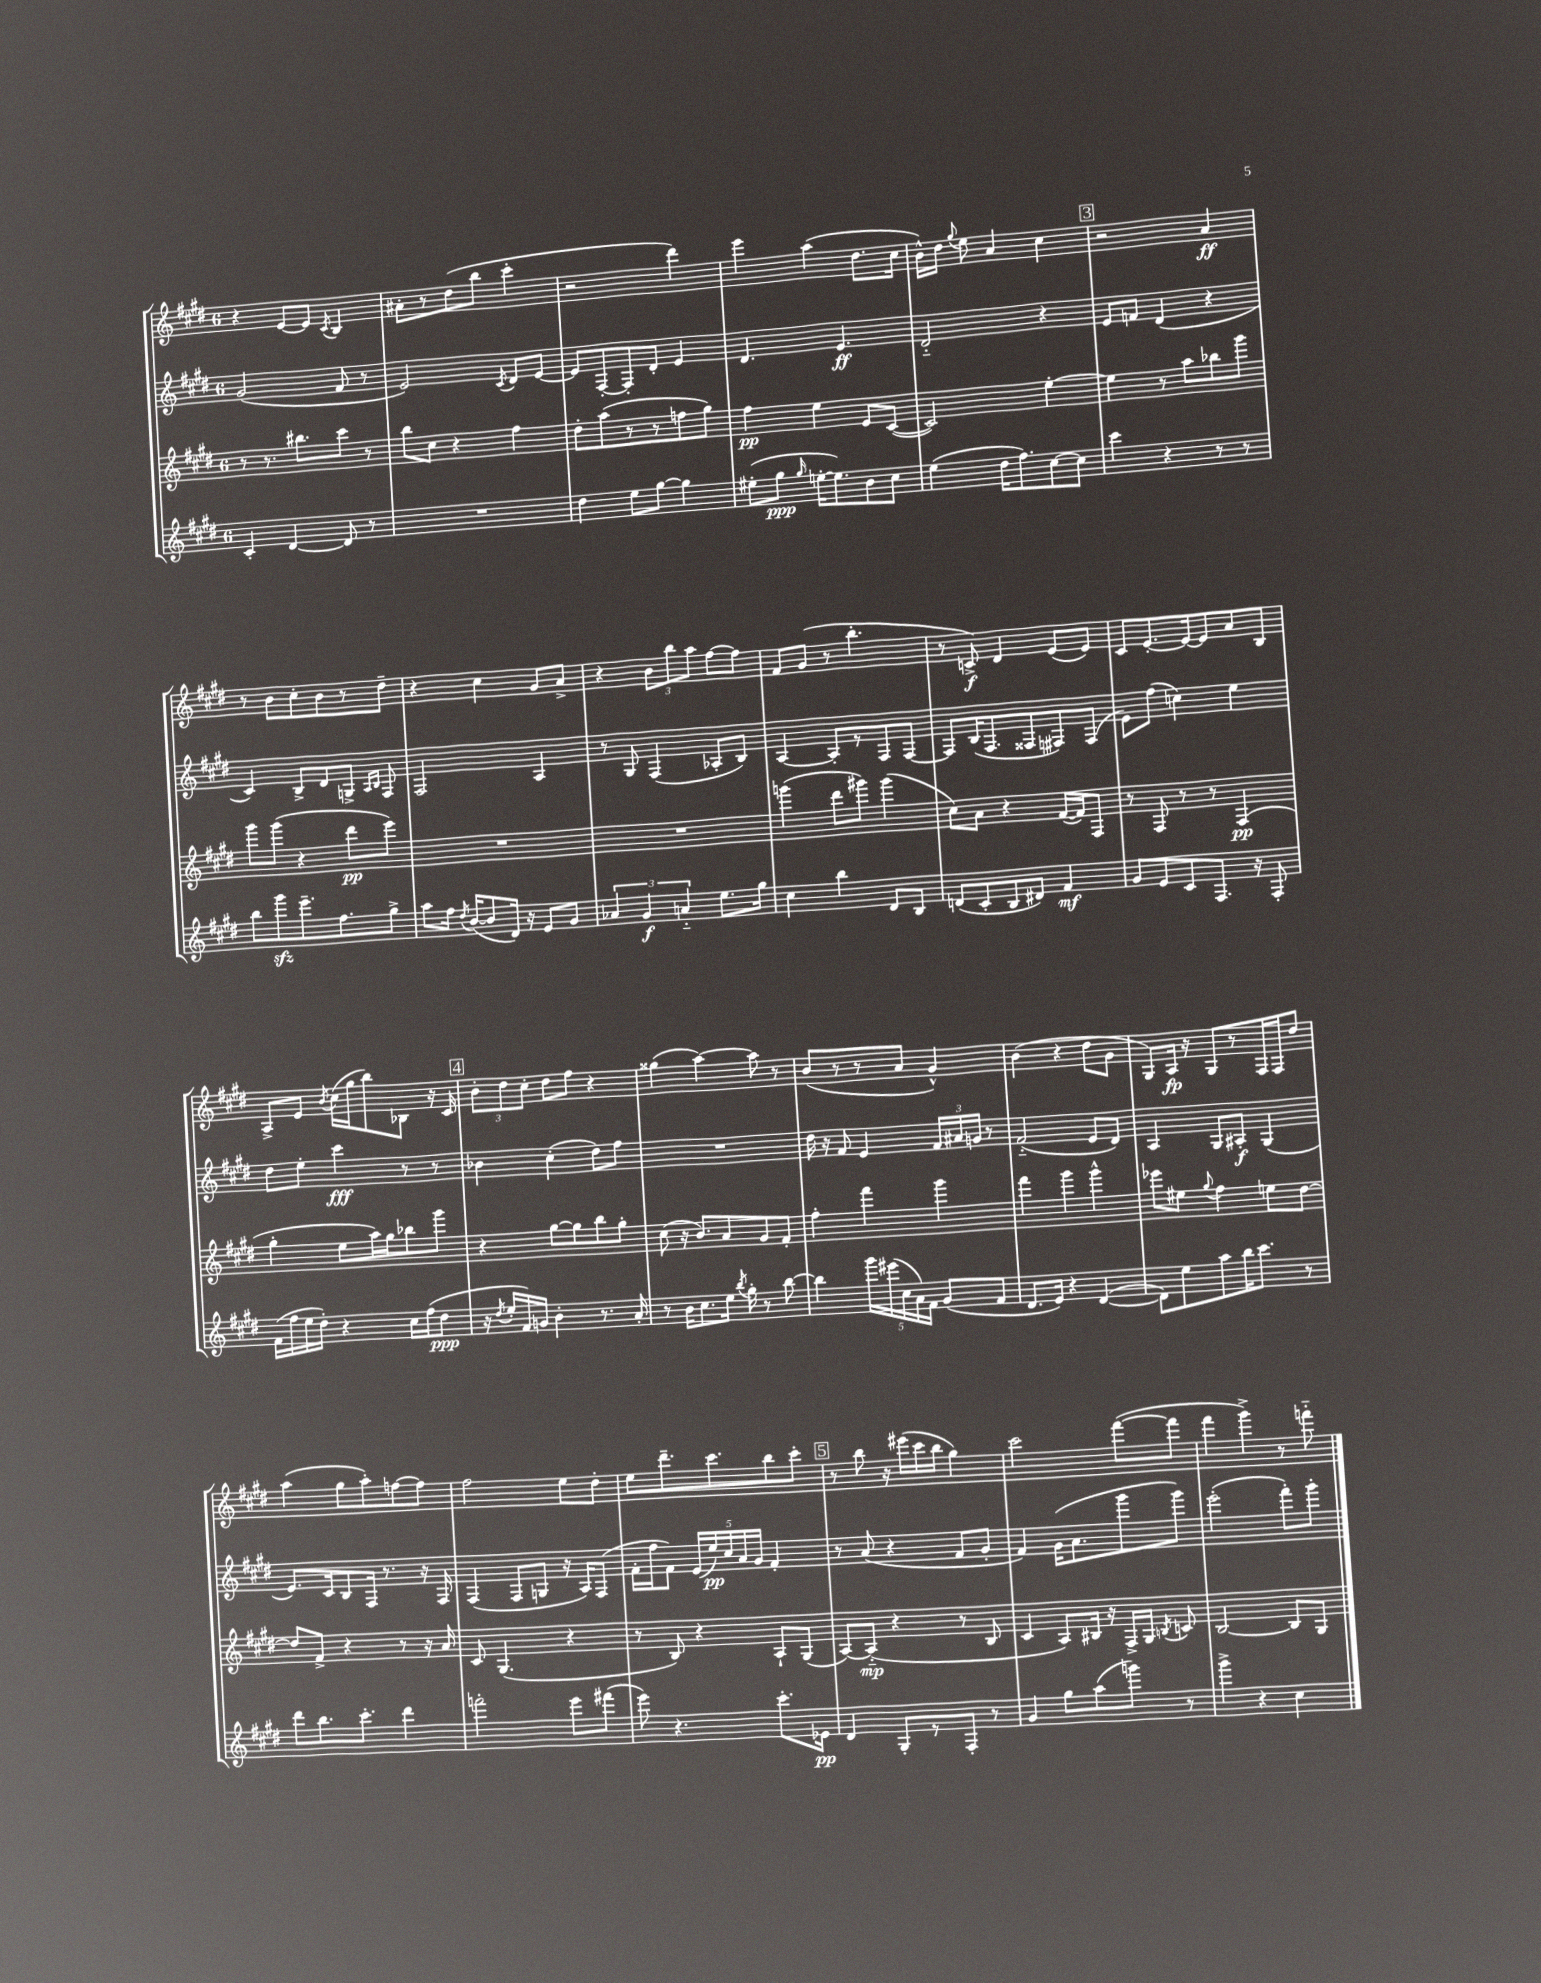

**kern	**kern	**kern	**kern
*staff4	*staff3	*staff2	*staff1
*clefG2	*clefG2	*clefG2	*clefG2
*k[f#c#g#d#]	*k[f#c#g#d#]	*k[f#c#g#d#]	*k[f#c#g#d#]
*M6/8	*M6/8	*M6/8	*M6/8
4c#'	8r	(2g#	4r
.	8.r	.	.
[4d#	.	.	[8e
.	8.bb#	.	.
.	.	.	8e]
.	.	.	8qc#
8d#]	8ccc#	8f#	4B
8r	8r	8r	.
=	=	=	=
2.r	8bb	2e)	8a#'
.	8cc#	.	8r
.	4r	.	(8dd#
.	.	.	8bb
.	.	8qc#	.
.	4ff#	8d#	4ccc#'
.	.	[8e	.
=	=	=	=
4dd#	8dd#'	8e]	2r
.	(8aa	[8F#'	.
8ee	8r	8F#']	.
[8gg#	8r	8d#'	.
4gg#]	8ff	4e	4ddd#)
.	8gg#)	.	.
=	=	=	=
(8ee#'	4ff#	4.d#	4eee
8gg#	.	.	.
16qqgg#	.	.	.
[16ee'	4ee	.	(4aa
8.ee])	.	.	.
.	.	4.e	.
8b	8e	.	8.dd#
8cc#	([8c#	.	.
.	.	.	16cc#
=	=	=	=
(4ee	2c#])	2d#'~	16b^^)
.	.	.	16dd#
.	.	.	8qqgg#
.	.	.	8ee
16dd#	.	.	4a
8.ff#)	.	.	.
[8cc#	[4ee'	4r	4cc#
8cc#]	.	.	.
=	=	=	=
4ccc#	4ee]	8e	2r
.	.	8f	.
4r	8r	(4d#	.
.	8aa	.	.
8r	8bb-	4r	4a
8r	8ggg#	.	.
=	=	=	=
8bb	8ggg#	4c#)	8r
8ggg#	(8ggg#	.	8b
8.eee~	4r	8B^	8cc#'
.	.	8d#	8b
8.ff#	.	.	.
.	8ddd#	8G^	8r
.	.	16qqA	.
.	.	16qqB	.
8gg#^	8eee)	8F#	8dd#~
=	=	=	=
8aa	2.r	2F#	4r
16ff#	.	.	.
8qdd#	.	.	.
([16b	.	.	.
8b]	.	.	4cc#
16d#)	.	.	.
16r	.	.	.
8e	.	4A	8g#
8g#	.	.	8a^
=	=	=	=
6a-	2.r	8r	4r
.	.	8G#	.
6g#	.	.	.
.	.	(4F#	12b
6a'~	.	.	12bb
.	.	.	12aa
8.ee	.	8A-'	[8ff#
.	.	8B)	8ff#]
16gg#	.	.	.
=	=	=	=
4cc#	(4ggg	[4A	8f#
.	.	.	(8g#
4bb	8ddd#	8A']	8r
.	8ggg#)	8r	4.bb'
8d#	(4ggg#	8F#	.
8B	.	[8F#	.
=	=	=	=
(8d	8cc#)	8F#]	8r
8c#'	8a	(16B	8c^)
.	.	8.F#	.
8B	4r	.	4d#
8d#)	.	8F##	.
4f#	([16f#	8F#)	(8e
.	16f#])	.	.
.	8F#	(8F#	8e)
=	=	=	=
8g#	8r	8e)	8c#
8e	8F#	(8ff#	[8.e'
8c#	8r	4cc)	.
.	.	.	16e_
8.F#	8r	.	8e]
.	(4F#	4ee	8a
16r	.	.	.
8F#'	.	.	8B
=	=	=	=
(16f#	4gg#'	8dd#	8A^
16ff#	.	.	.
16ee	.	8ee'	8e
16dd#')	.	.	.
.	.	.	8qb
4r	8ee	4ccc#	(16cc#
.	.	.	16gg#
.	16aa)	.	8bb)
.	16gg#	.	.
16cc#	8bb-	8r	8B-
(16ff#	.	.	.
8dd#	8ggg#	8r	16r
.	.	.	16c#
=	=	=	=
16r	4r	4b-	12b'
8qdd#	.	.	.
16ee'	.	.	.
.	.	.	12dd#
16f#)	.	.	.
.	.	.	12cc#'
16g	.	.	.
4b'	[8gg#	(4cc#'	8dd#
.	8gg#]	.	8ff#
8.r	8bb	8dd#)	4r
.	8gg#'	8ff#	.
16a'	.	.	.
=	=	=	=
8r	(8cc#	2.r	(4gg##
16b	16r	.	.
8.cc#	8.b)	.	.
.	.	.	[4aa)
16ee	8a	.	.
8qbb	.	.	.
16gg#'	.	.	.
8r	8g#	.	8aa]
[8bb	8f#'	.	8r
=	=	=	=
4bb]	4ff#'	16dd#	(8b
.	.	16r	.
.	.	8f#	8r
20ggg#	4fff#	4e	8r
(20eee#	.	.	.
20cc#	.	.	.
.	.	.	8a
20a)	.	.	.
20f#	.	.	.
(8g#	4ggg#	24f#	4g#^^)
.	.	24a#	.
.	.	24g	.
8f#	.	8r	.
=	=	=	=
8.d#	4fff#	(2f#'~	(4b
16e)	.	.	.
4r	4ggg#	.	4r
([4d#	4ggg#^^	8e	8dd#
.	.	8d#)	8g#
=	=	=	=
8d#])	8eee-	4A	8G#)
8ee	8ee#	.	16A
.	.	.	16r
.	8qqgg#	.	.
8aa	4ff#	8G#	8G#
16bb	.	8A#'	8r
8.ccc#	.	.	.
.	8ee	(4G#	16F#
.	.	.	16F#
8r	[8dd#	.	8dd#
=	=	=	=
8ddd#	8dd#]	8.e)	(4aa
8.bb	8f#^	.	.
.	.	16c#	.
.	4r	8B	8gg#
8.ccc#'	.	.	.
.	.	16F#	8aa')
.	.	8.r	.
4ddd#	8r	.	[8ff
.	16r	16r	8ff]
.	16a	16F#	.
=	=	=	=
2fff'	8c#	(4F#	2ff#
.	(4.G#	.	.
.	.	8F#	.
.	.	8G	.
8eee	4r	16r	8ee
.	.	16A)	.
(8fff#	.	(8F#	8dd#'
=	=	=	=
8eee)	8r	16f#'	8ee
.	.	16ff#	.
4.r	8B)	8f#)	8.ddd#~
.	4r	(20e	.
.	.	20ee)	.
.	.	.	8.ccc#
.	.	20cc#	.
.	.	20a	.
.	.	20g#	.
8.ccc#'	8A`	4f#'	8bb
.	(8G#	.	8ccc#'
16e-	.	.	.
=	=	=	=
4d#	[8A)	8r	8r
.	(8A'~]	(8a	8bb
8G#'	4r	4r	16r
.	.	.	(16eee#
8r	.	.	16ccc#
.	.	.	16bb
8F#'	8r	8f#	4gg#)
8r	8B	8g#'	.
=	=	=	=
4g#	4c#	4f#)	2ccc#
8gg#	8A)	(16g#	.
.	.	8.a	.
(8aa	16B#	.	.
.	16r	.	.
8ggg)	16F#^	8ggg#	([8fff#
.	16G#	.	.
.	8qB	.	.
8r	8c	8ggg#)	8fff#]
=	=	=	=
4ggg#^	[2B	(2eee'	4fff#
4r	.	.	4ggg#^)
4cc#	8B]	8fff#')	8r
.	8G#	8ggg#'	8fff'~
==	==	==	==
*-	*-	*-	*-
